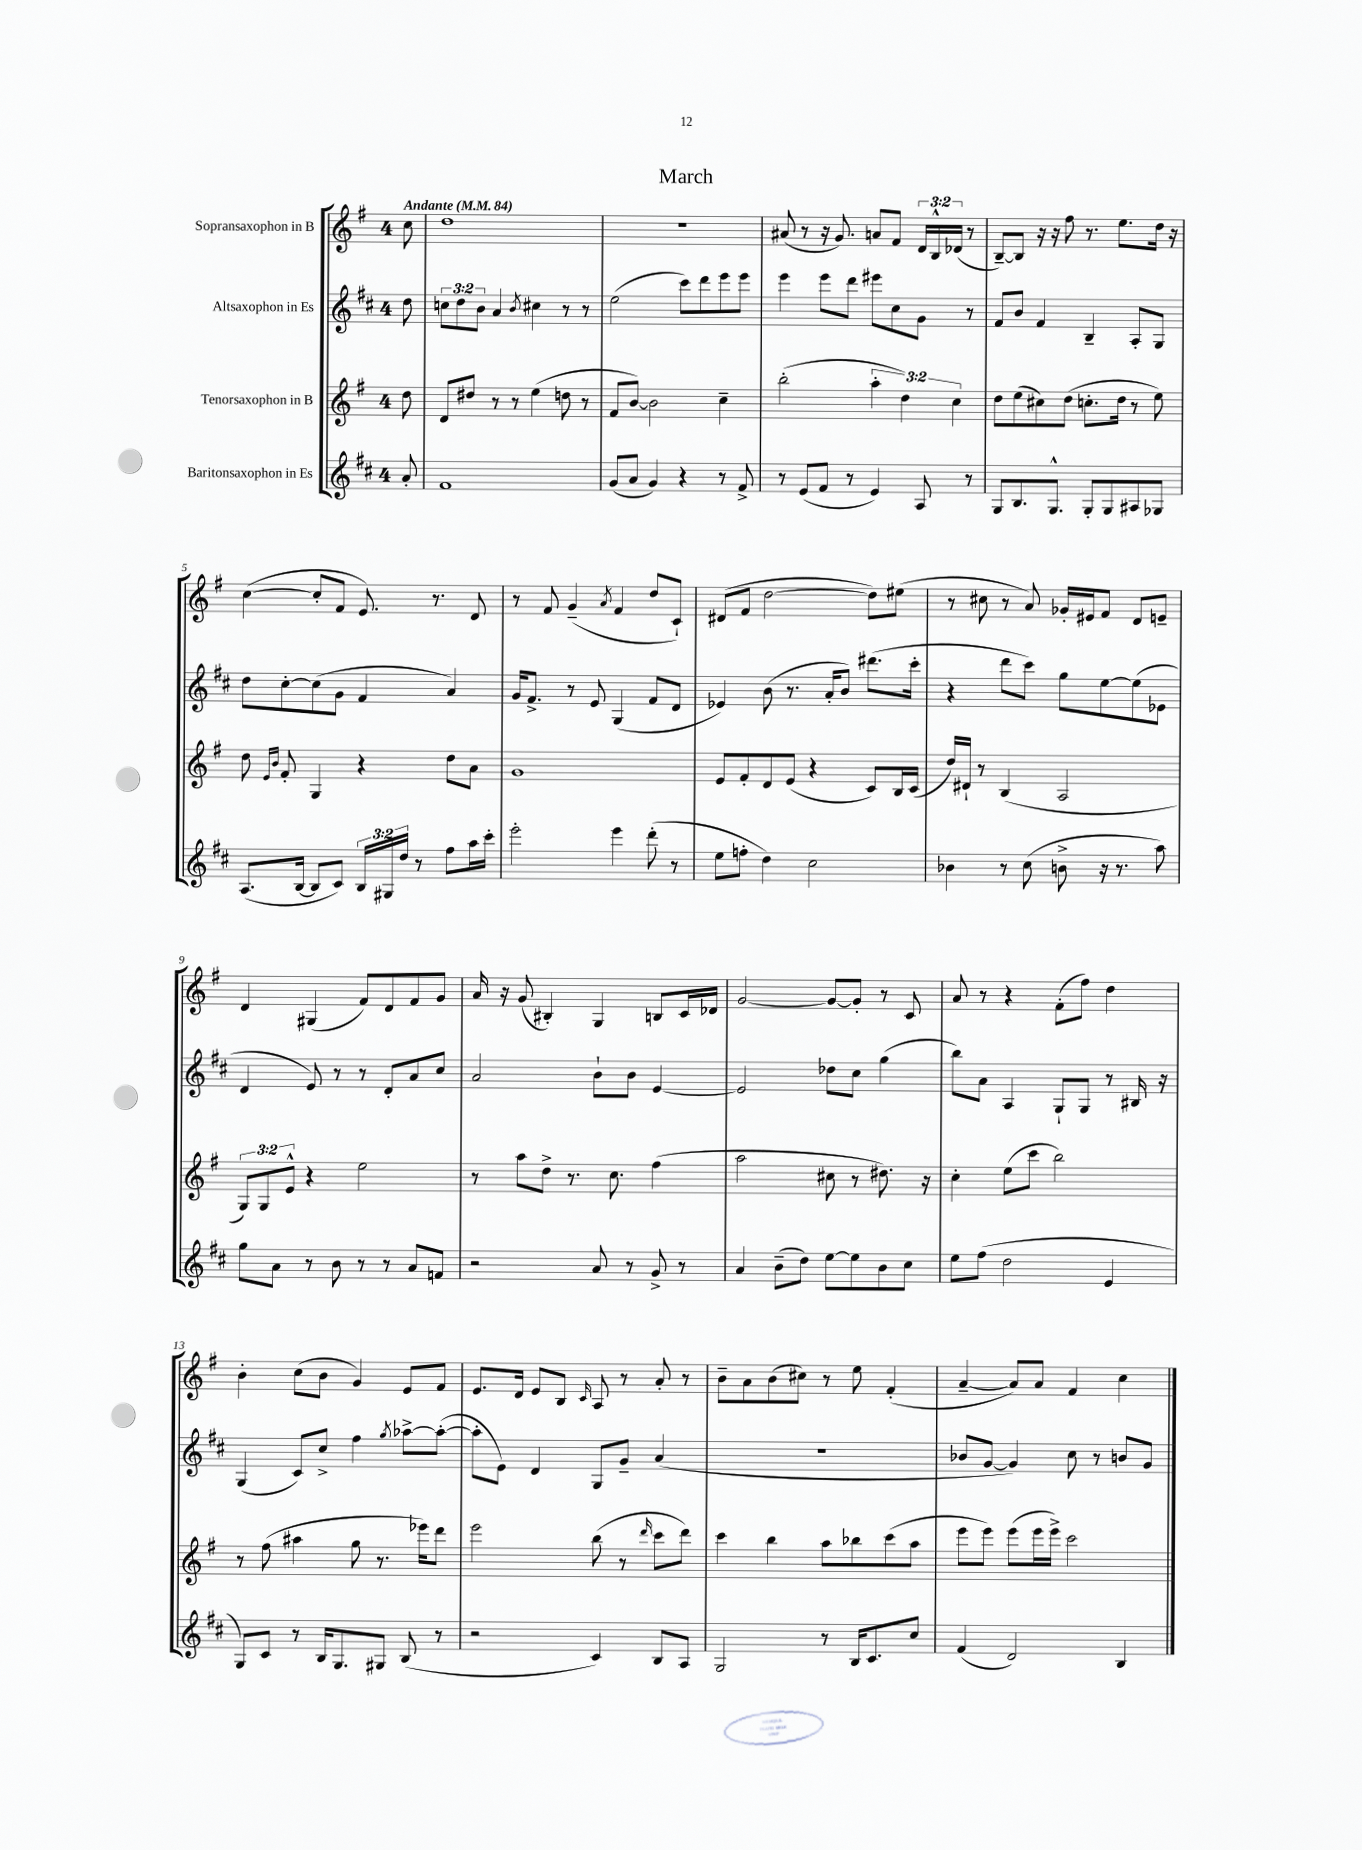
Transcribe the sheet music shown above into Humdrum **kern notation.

**kern	**kern	**kern	**kern
*staff4	*staff3	*staff2	*staff1
*clefG2	*clefG2	*clefG2	*clefG2
*k[f#c#]	*k[f#]	*k[f#c#]	*k[f#]
*M4/4	*M4/4	*M4/4	*M4/4
*MM84	*MM84	*MM84	*MM84
8a'/	8dd\	8dd\	8cc\
=	=	=	=
1f#	8d/L	12cc\L	1dd
.	.	12dd\	.
.	8dd#/J	.	.
.	.	12b\J	.
.	8r	4a/	.
.	8r	.	.
.	.	8qb/	.
.	(4ee\	4cc#\	.
.	8dd\	8r	.
.	8r	8r	.
=	=	=	=
(8g/L	8f#/L	(2ee\	1r
8a/J	[8b/J)	.	.
4g/)	2b\]	.	.
4r	.	8ccc#\L)	.
.	.	8ddd\	.
8r	4cc~\	8eee\	.
8f#^/	.	8eee\J	.
=	=	=	=
8r	(2bb'\	4eee\	(8a#/
(8e/L	.	.	8r
8f#/J	.	8eee\L	16r
.	.	.	8.g/)
8r	.	8ddd\J	.
4e/)	6aa'\	8eee#\L	8a/L
.	.	8cc#\	8f#/J
.	6dd\)	.	.
8A/	.	8g\J	24d/LL
.	.	.	24B^^/
.	6cc\	.	(24d-/JJ
8r	.	8r	8r
=	=	=	=
8G/L	8dd\L	8f#/L	[8B~/L)
8.B/	(8ee\	8b/J	8B/]J
.	8cc#\)	4f#/	16r
8.G^^/J	.	.	16r
.	(8dd\J	.	8ff#\
8G'/L	8.cc'\L	4B~/	8.r
8G/	.	.	.
.	16dd\Jk	.	8.ee\L
8A#/	8r	8A'/L	.
8G-/J	8ee\)	8G/J	16dd\Jk
.	.	.	16r
=	=	=	=
(8.A/L	8dd\	8dd\L	([4cc\
.	16qqe/LL	.	.
.	16qqb/JJ	.	.
.	8f#'/	[8cc#'\	.
[16B/Jk	.	.	.
8B/]L	4G/	(8cc#\]	8cc'/]L
8c#/J)	.	8g\J	8f#/J
24B/LL	4r	4f#/	8.e/)
24G#/	.	.	.
24dd/JJ	.	.	.
8r	.	.	.
.	.	.	8.r
8ff#\L	8dd\L	4a/)	.
16aa\L	8a\J	.	8d/
16ccc#'\JJ	.	.	.
=	=	=	=
2eee'\	1g	16g/LK	8r
.	.	8.f#^/J	.
.	.	.	8f#/
.	.	8r	(4g~/
.	.	8e/	.
.	.	.	8qa/
4eee\	.	(4G/	4f#/
(8ddd'\	.	8f#/L	8dd/L
8r	.	8d/J	8c`/J)
=	=	=	=
8ee\L	8e/L	4e-/)	(8d#/L
8ff'\J	8f#'/	.	8f#/J
4dd\)	8d/	(8b\	[2dd\
.	(8e/J	8.r	.
2cc#\	4r	.	.
.	.	16a'/LK	.
.	.	8b/J)	.
.	8c/L)	(8.ddd#\L	8dd\]L)
.	16B/L	.	(8ee#\J
.	(16c/JJ	16ccc#'\Jk	.
=	=	=	=
4b-\	16dd/LL)	4r	8r
.	16d#`/JJ	.	.
.	8r	.	8cc#\
8r	(4B/	8ddd\L	8r
(8cc#\	.	8ccc#\J)	8a/)
8b^\	2A/	8gg\L	16g-'/LL
.	.	.	16e#/J
16r	.	[8ee\	8f#/J
8.r	.	.	.
.	.	(8ee\]	8d/L
8aa\)	.	8e-\J	8e~/J
=	=	=	=
8gg\L	12G/L)	4d/	4d/
.	12G/	.	.
8a\J	.	.	.
.	12e^^/J	.	.
8r	4r	8e/)	(4G#/
8b\	.	8r	.
8r	2ee\	8r	8f#/L)
8r	.	8d'/L	8d/
8a/L	.	8a/	8f#/
8f/J	.	8cc#/J	8g/J
=	=	=	=
2r	8r	2a/	16a/
.	.	.	16r
.	8aa\L	.	(8g/
.	8dd^\J	.	4B#'/)
.	8.r	.	.
8a/	.	8b`\L	4G/
.	8.cc\	.	.
8r	.	8b\J	.
8g^/	(4ff#\	[4e/	8B/L
8r	.	.	16c/L
.	.	.	16d-/JJ
=	=	=	=
4a/	2aa\	2e/]	[2g/
(8b~\L	.	.	.
8dd\J)	.	.	.
[8ee\L	8cc#\	8dd-\L	8g/_L
8ee\]	8r	8cc#\J	8g'/]J
8b\	8.dd#\)	(4gg\	8r
8cc#\J	.	.	8c/
.	16r	.	.
=	=	=	=
8ee\L	4cc'\	8bb\L)	8a/
(8ff#\J	.	8a\J	8r
2dd\	(8ee\L	4A/	4r
.	8ccc\J	.	.
.	2bb\)	8G`/L	(8f#'\L
.	.	8G/J	8ff#\J)
4e/	.	8r	4dd\
.	.	16B#/	.
.	.	16r	.
=	=	=	=
8G/L)	8r	(4G/	4b'\
8c#/J	(8ff#\	.	.
8r	4aa#\	8c#/L)	(8cc\L
16B/LK	.	8cc#^/J	8b\J
8.G/	.	.	.
.	8gg\	4ff#\	4g/)
8G#/J	8.r	.	.
.	.	8qgg/	.
(8B/	.	[8aa-^\L	8e/L
.	16eee-\LK)	.	.
8r	8ddd\J	(8aa-'\_J	8f#/J
=	=	=	=
2r	2eee\	8aa-'\]L	8.e/L
.	.	8e\J)	.
.	.	.	16d/Jk
.	.	4d/	8e/L
.	.	.	8B/J
.	.	.	16qqc/
4c#/)	(8bb\	8G/L	8A/
.	8r	8g~/J	8r
.	16qqddd/	.	.
8B/L	8ccc\L	(4a/	8a'/
8A/J	8ddd\J)	.	8r
=	=	=	=
2G/	4ccc\	1r	8b~\L
.	.	.	8a\
.	4bb\	.	(8b\
.	.	.	8cc#\J)
8r	8aa\L	.	8r
16B/LK	8bb-\	.	8ee\
8.c#/	.	.	.
.	(8ccc\	.	(4f#'/
8cc#/J	8aa\J	.	.
=	=	=	=
(4f#/	8eee\L	8b-/L	[4a~/
.	8eee\J)	[8g/J	.
2d/)	(8eee\L	4g/])	8a/]L)
.	16eee\L	.	8a/J
.	16eee^\JJ)	.	.
.	2ccc\	8cc#\	4f#/
.	.	8r	.
4B/	.	8b/L	4cc\
.	.	8g/J	.
==	==	==	==
*-	*-	*-	*-
